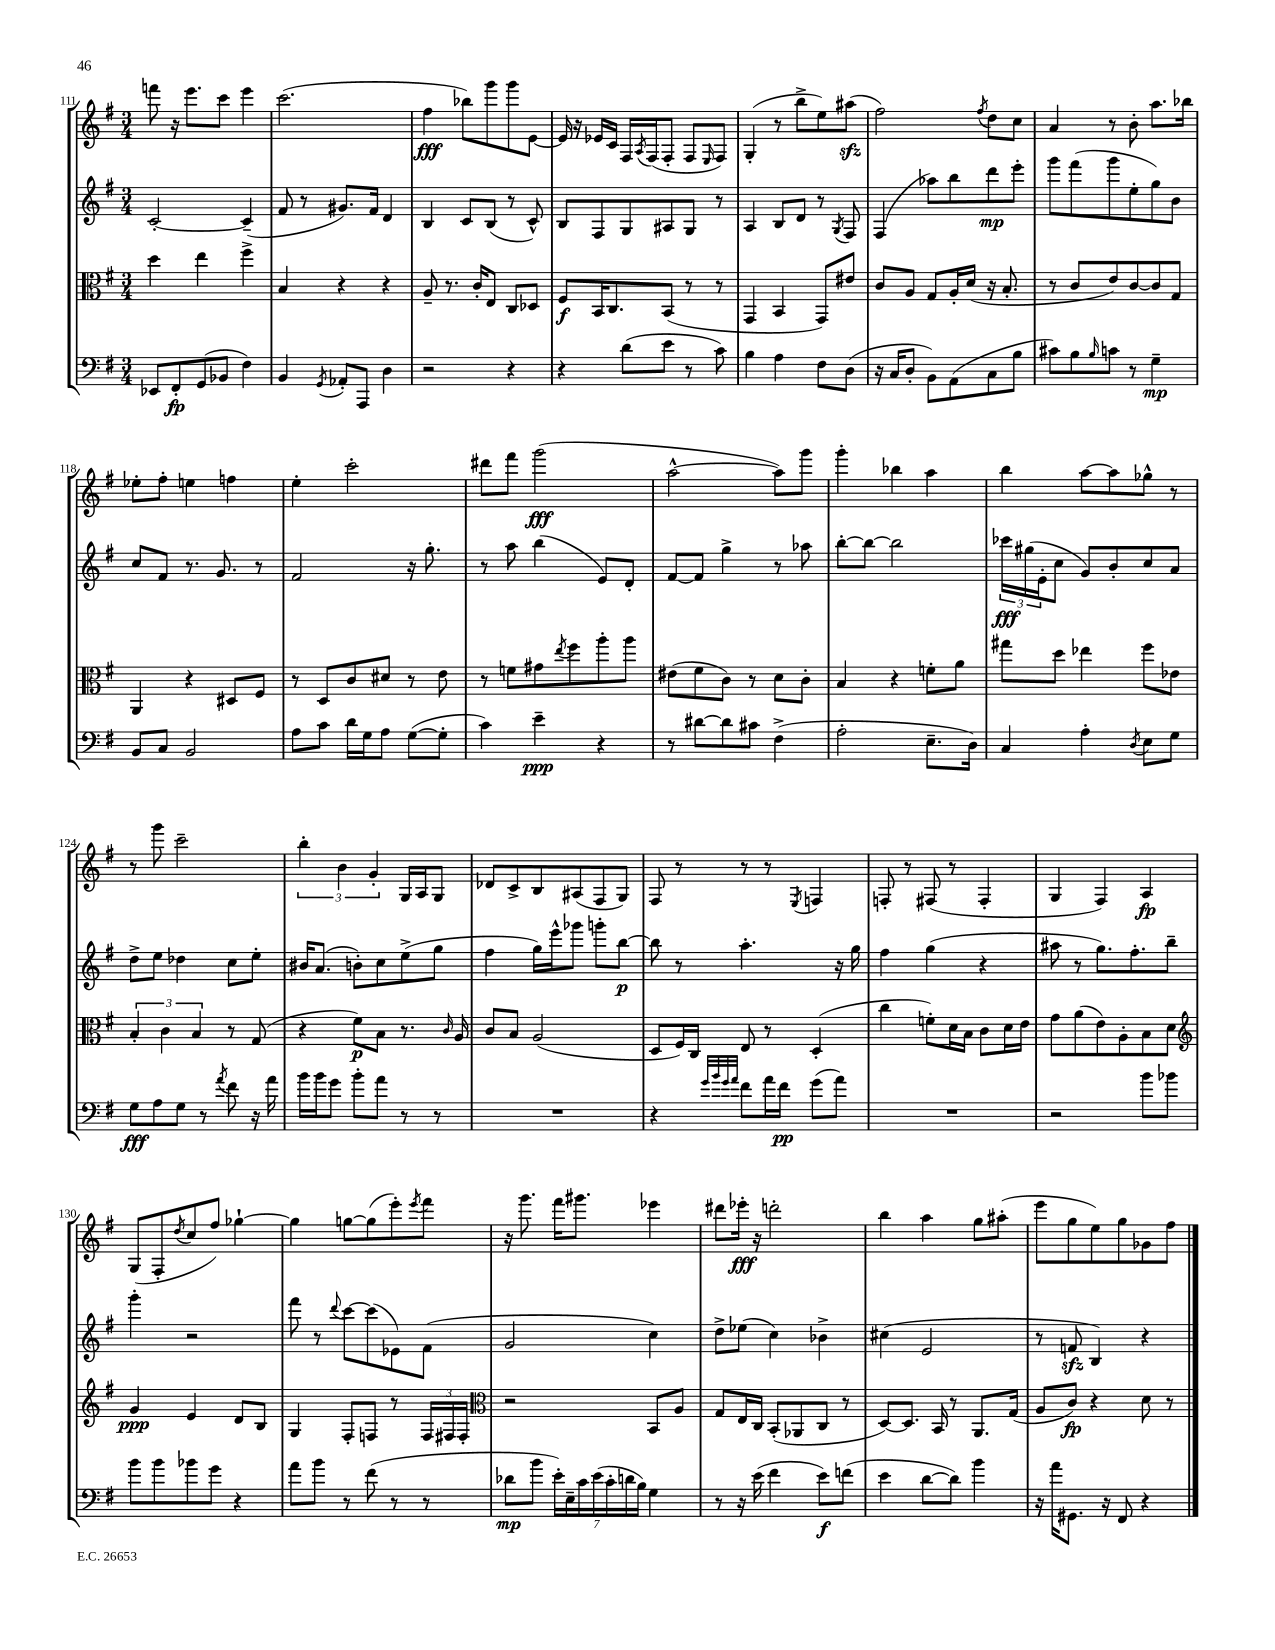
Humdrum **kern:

**kern	**dynam	**kern	**dynam	**kern	**dynam	**kern	**dynam
*part4	*part4	*part3	*part3	*part2	*part2	*part1	*part1
*staff4	*staff4	*staff3	*staff3	*staff2	*staff2	*staff1	*staff1
*clefF4	*	*clefC3	*	*clefG2	*	*clefG2	*
*k[f#]	*	*k[f#]	*	*k[f#]	*	*k[f#]	*
*M3/4	*	*M3/4	*	*M3/4	*	*M3/4	*
=111	=111	=111	=111	=111	=111	=111	=111
8EE-X/L	.	4dd\	.	[2c'/	.	8fffn\	.
8FF#'/	fp	.	.	.	.	16r	.
.	.	.	.	.	.	8.eee\L	.
(8GG/	.	4ee\	.	.	.	.	.
8BB-X/J	.	.	.	.	.	8ccc\J	.
4F#\)	.	4ff#^\	.	(4c~/]	.	4eee\	.
=112	=112	=112	=112	=112	=112	=112	=112
4BB/	.	4B/	.	8f#/	.	(2.ccc\	.
.	.	.	.	8r	.	.	.
8qGG/	.	.	.	.	.	.	.
8AA-X'/L	.	4r	.	8.g#X/L)	.	.	.
8AAA/J	.	.	.	.	.	.	.
.	.	.	.	16f#/Jk	.	.	.
4D\	.	4r	.	4d/	.	.	.
=113	=113	=113	=113	=113	=113	=113	=113
2r	.	8A~/	.	4B/	.	4ff#\	fff
.	.	8.r	.	.	.	.	.
.	.	.	.	8c/L	.	8bb-X\L)	.
.	.	16c'/KL	.	.	.	.	.
.	.	8E/J	.	(8B/J	.	8ggg\	.
4r	.	8C/L	.	8r	.	8ggg\	.
.	.	8D-X/J	.	8c^^/)	.	[8e\J	.
=114	=114	=114	=114	=114	=114	=114	=114
4r	.	8F#/L	f	8B/L	.	16e/]	.
.	.	.	.	.	.	16r	.
.	.	16BB/K	.	8F#/	.	16e-X/LL	.
.	.	8.C/	.	.	.	16c/JJ	.
(8d\L	.	.	.	8G/	.	16F#/LL	.
.	.	.	.	.	.	8qA/	.
.	.	.	.	.	.	(16F#/J	.
8e\J	.	(8BB/J	.	8A#X/	.	8F#'/J	.
8r	.	8r	.	8G/J	.	8F#/L	.
.	.	.	.	.	.	16qqE/	.
8c\)	.	8r	.	8r	.	8F#/J)	.
=115	=115	=115	=115	=115	=115	=115	=115
4B\	.	4GG/	.	4A/	.	(4G'/	.
4A\	.	4BB/	.	8B/L	.	8r	.
.	.	.	.	8d/J	.	8bb^\L	.
8F#\L	.	8GG/L)	.	8r	.	8ee\)	.
.	.	.	.	8qG/	.	.	.
(8D\J	.	8e#X/J	.	8F#/	.	(8aa#Xzz\J	.
=116	=116	=116	=116	=116	=116	=116	=116
16r	.	8c/L	.	(4F#/	.	2ff#\)	.
16C/KL	.	.	.	.	.	.	.
8D'/J	.	8A/J	.	.	.	.	.
8BB\L)	.	8G/L	.	8aa-X\L)	.	.	.
(8AA\	.	16A'/L	.	8bb\	.	.	.
.	.	(16d/JJ	.	.	.	.	.
.	.	.	.	.	.	8qff#/	.
8C\	.	16r	.	8ddd\	mp	8dd\L	.
.	.	8.B'/	.	.	.	.	.
8B\J	.	.	.	8eee'\J	.	8cc\J	.
=117	=117	=117	=117	=117	=117	=117	=117
8c#X\L)	.	8r	.	8ggg\L	.	4a/	.
8B\	.	8c/L	.	(8fff#\	.	.	.
16qqB/	.	.	.	.	.	.	.
8cn\J	.	8e/)	.	8ggg\	.	8r	.
8r	.	[8c/	.	8ee'\	.	8b'\	.
4G~\	mp	8c/]	.	8gg\)	.	8.aa\L	.
.	.	8G/J	.	8b\J	.	.	.
.	.	.	.	.	.	16bb-X\Jk	.
!!LO:LB:g=z
=118	=118	=118	=118	=118	=118	=118	=118
8BB/L	.	4AA/	.	8cc/L	.	8ee-X'\L	.
8C/J	.	.	.	8f#/J	.	8ff#'\J	.
2BB/	.	4r	.	8.r	.	4een\	.
.	.	.	.	8.g/	.	.	.
.	.	8D#X/L	.	.	.	4ffn\	.
.	.	8F#/J	.	8r	.	.	.
=119	=119	=119	=119	=119	=119	=119	=119
8A\L	.	8r	.	2f#/	.	4ee'\	.
8c\J	.	8D/L	.	.	.	.	.
16d\LL	.	8c/	.	.	.	2ccc'\	.
16G\J	.	.	.	.	.	.	.
8A\J	.	8d#X/J	.	.	.	.	.
([8G\L	.	8r	.	16r	.	.	.
.	.	.	.	8.gg'\	.	.	.
8G'\J]	.	8e\	.	.	.	.	.
=120	=120	=120	=120	=120	=120	=120	=120
4c\)	.	8r	.	8r	.	8ddd#X\L	.
.	.	8fn\L	.	8aa\	.	8fff#\J	.
4e~\	ppp	8g#X\	.	(4bb\	.	(2ggg\	fff
.	.	8qee/	.	.	.	.	.
.	.	8ff#\	.	.	.	.	.
4r	.	8aa'\	.	8e/L)	.	.	.
.	.	8aa\J	.	8d'/J	.	.	.
=121	=121	=121	=121	=121	=121	=121	=121
8r	.	(8e#X\L	.	[8f#/L	.	[2aa^^\	.
[8d#X\L	.	8f#\	.	8f#/J]	.	.	.
8d#\]	.	8c\J)	.	4gg^\	.	.	.
8c#X\J	.	8r	.	.	.	.	.
(4F#^\	.	8d\L	.	8r	.	8aa\L])	.
.	.	8c'\J	.	8aa-X\	.	8ggg\J	.
=122	=122	=122	=122	=122	=122	=122	=122
2A'\	.	4B/	.	[8bb'\L	.	4ggg'\	.
.	.	.	.	8bb\J_	.	.	.
.	.	4r	.	2bb\]	.	4bb-X\	.
8.E~\L	.	8fn'\L	.	.	.	4aa\	.
.	.	8a\J	.	.	.	.	.
16D\Jk)	.	.	.	.	.	.	.
=123	=123	=123	=123	=123	=123	=123	=123
4C/	.	8gg#X\L	.	24ccc-X\LL	fff	4bb\	.
.	.	.	.	(24gg#X\	.	.	.
.	.	.	.	24e'\J	.	.	.
.	.	8dd\J	.	8cc\J	.	.	.
4A'\	.	4ee-X\	.	8g/L)	.	[8aa\L	.
.	.	.	.	8b'/	.	8aa\]	.
8qD/	.	.	.	.	.	.	.
8E\L	.	8ff#\L	.	8cc/	.	8gg-X^^\J	.
8G\J	.	8e-X\J	.	8a/J	.	8r	.
!!LO:LB:g=z
=124	=124	=124	=124	=124	=124	=124	=124
8G\L	fff	6B'/	.	8dd^\L	.	8r	.
8A\	.	.	.	8ee\J	.	8ggg\	.
.	.	6c\	.	.	.	.	.
8G\J	.	.	.	4dd-X\	.	2ccc~\	.
.	.	6B/	.	.	.	.	.
8r	.	.	.	.	.	.	.
8qa/	.	.	.	.	.	.	.
8f#\	.	8r	.	8cc\L	.	.	.
16r	.	(8G/	.	8ee'\J	.	.	.
16a\	.	.	.	.	.	.	.
=125	=125	=125	=125	=125	=125	=125	=125
16b\LL	.	4r	.	16b#X/KL	.	6bb'\	.
16b\J	.	.	.	(8.a/J	.	.	.
8g\J	.	.	.	.	.	.	.
.	.	.	.	.	.	6b\	.
8b'\L	.	8f#\L)	p	8bn'\L)	.	.	.
.	.	.	.	.	.	6g'/	.
8a\J	.	8B\J	.	8cc\	.	.	.
8r	.	8.r	.	(8ee^\	.	16G/LL	.
.	.	.	.	.	.	16A/J	.
8r	.	.	.	8gg\J	.	8G/J	.
.	.	16qqc/	.	.	.	.	.
.	.	16A/	.	.	.	.	.
=126	=126	=126	=126	=126	=126	=126	=126
2.r	.	8c/L	.	4ff#\	.	8d-X/L	.
.	.	8B/J	.	.	.	8c^/	.
.	.	(2A/	.	16gg\LL)	.	8B/	.
.	.	.	.	16eee^^\J	.	.	.
.	.	.	.	8ggg-X\J	.	(8A#X/	.
.	.	.	.	8gggn'\L	.	8F#/	.
.	.	.	.	[8bb\J	p	8G/J)	.
=127	=127	=127	=127	=127	=127	=127	=127
4r	.	8D/L	.	8bb\]	.	8F#/	.
.	.	16F#/L)	.	8r	.	8r	.
.	.	16C/JJ	.	.	.	.	.
32qqg/LLL	.	.	.	.	.	.	.
32qqb/	.	.	.	.	.	.	.
32qqg/	.	.	.	.	.	.	.
32qqa/JJJ	.	.	.	.	.	.	.
8f#\L	.	8E/	.	4.aa'\	.	8r	.
16a\L	.	8r	.	.	.	8r	.
16f#\JJ	pp	.	.	.	.	.	.
.	.	.	.	.	.	8qE/	.
(8g\L	.	(4D'/	.	.	.	4Fn/	.
8a\J)	.	.	.	16r	.	.	.
.	.	.	.	16gg\	.	.	.
=128	=128	=128	=128	=128	=128	=128	=128
2.r	.	4cc\	.	4ff#\	.	8Fn'/	.
.	.	.	.	.	.	8r	.
.	.	8fn'\L)	.	(4gg\	.	(8F#X/	.
.	.	16d\L	.	.	.	8r	.
.	.	16B\JJ	.	.	.	.	.
.	.	8c\L	.	4r	.	4F#'/	.
.	.	16d\L	.	.	.	.	.
.	.	16e\JJ	.	.	.	.	.
=129	=129	=129	=129	=129	=129	=129	=129
2r	.	8g\L	.	8aa#X\	.	4G/	.
.	.	(8a\	.	8r	.	.	.
.	.	8e\)	.	8.gg\L)	.	4F#/)	.
.	.	8A'\	.	.	.	.	.
.	.	.	.	8.ff#'\	.	.	.
8b\L	.	8B\	.	.	.	4A/	fp
8b-X\J	.	8d\J	.	8bb~\J	.	.	.
!!LO:LB:g=z
=130	=130	=130	=130	=130	=130	=130	=130
*	*	*clefG2	*	*	*	*	*
8b\L	.	4g/	ppp	4ggg'\	.	(8G/L	.
8b\	.	.	.	.	.	8F#'/	.
.	.	.	.	.	.	8qdd/	.
8b-X\	.	4e/	.	2r	.	8cc/	.
8g\J	.	.	.	.	.	8ff#/J)	.
4r	.	8d/L	.	.	.	[4gg-X`\	.
.	.	8B/J	.	.	.	.	.
=131	=131	=131	=131	=131	=131	=131	=131
8a\L	.	4G/	.	8fff#\	.	4gg-\]	.
8b\J	.	.	.	8r	.	.	.
.	.	.	.	8qqddd/	.	.	.
8r	.	8F#'/L	.	[8ccc\L	.	[8ggn\L	.
(8f#\	.	8Fn/J	.	(8ccc\]	.	(8gg\]	.
8r	.	8r	.	8e-X\)	.	8eee'\)	.
.	.	.	.	.	.	8qeee/	.
8r	.	24F/LL	.	(8f#\J	.	8fff#\J	.
.	.	24F#X/	.	.	.	.	.
.	.	24F#'/JJ	.	.	.	.	.
=132	=132	=132	=132	=132	=132	=132	=132
*	*	*clefC3	*	*	*	*	*
8d-X\L	mp	2r	.	2g/	.	16r	.
.	.	.	.	.	.	8.ggg\	.
8b\J	.	.	.	.	.	.	.
28e'\LL)	.	.	.	.	.	16fff#\KL	.
28E~\	.	.	.	.	.	.	.
.	.	.	.	.	.	8.ggg#X\J	.
28c\	.	.	.	.	.	.	.
(28e\	.	.	.	.	.	.	.
28c'\	.	.	.	.	.	.	.
28dn\	.	.	.	.	.	.	.
28B\JJ)	.	.	.	.	.	.	.
4G\	.	8BB/L	.	4cc\)	.	4eee-X\	.
.	.	8A/J	.	.	.	.	.
=133	=133	=133	=133	=133	=133	=133	=133
8r	.	8G/L	.	8dd^\L	.	8ddd#X\L	.
16r	.	16E/L	.	(8ee-X\J	.	16eee-X'\Jk	fff
(16e\	.	16C/JJ	.	.	.	16r	.
4f#\	.	(8BB'/L	.	4cc\)	.	2dddn'\	.
.	.	8AA-X/	.	.	.	.	.
8e\L)	f	8C/J	.	4b-X^\	.	.	.
(8fn\J	.	8r	.	.	.	.	.
=134	=134	=134	=134	=134	=134	=134	=134
4e\	.	[8D/L)	.	(4cc#X\	.	4bb\	.
.	.	8.D/J]	.	.	.	.	.
[8d\L	.	.	.	2e/	.	4aa\	.
.	.	16BB/	.	.	.	.	.
8d\J])	.	8r	.	.	.	.	.
4b\	.	8.AA/L	.	.	.	8gg\L	.
.	.	.	.	.	.	(8aa#X'\J	.
.	.	(16G/Jk	.	.	.	.	.
=135	=135	=135	=135	=135	=135	=135	=135
16r	.	8A/L	.	8r	.	8eee\L	.
16a\KL	.	.	.	.	.	.	.
8.GG#X\J	.	8c/J)	fp	8fnzz/	.	8gg\	.
.	.	4r	.	4B/)	.	8ee\)	.
16r	.	.	.	.	.	.	.
8FF#/	.	.	.	.	.	8gg\	.
4r	.	8d\	.	4r	.	8g-X\	.
.	.	8r	.	.	.	8ff#\J	.
==	==	==	==	==	==	==	==
*-	*-	*-	*-	*-	*-	*-	*-
